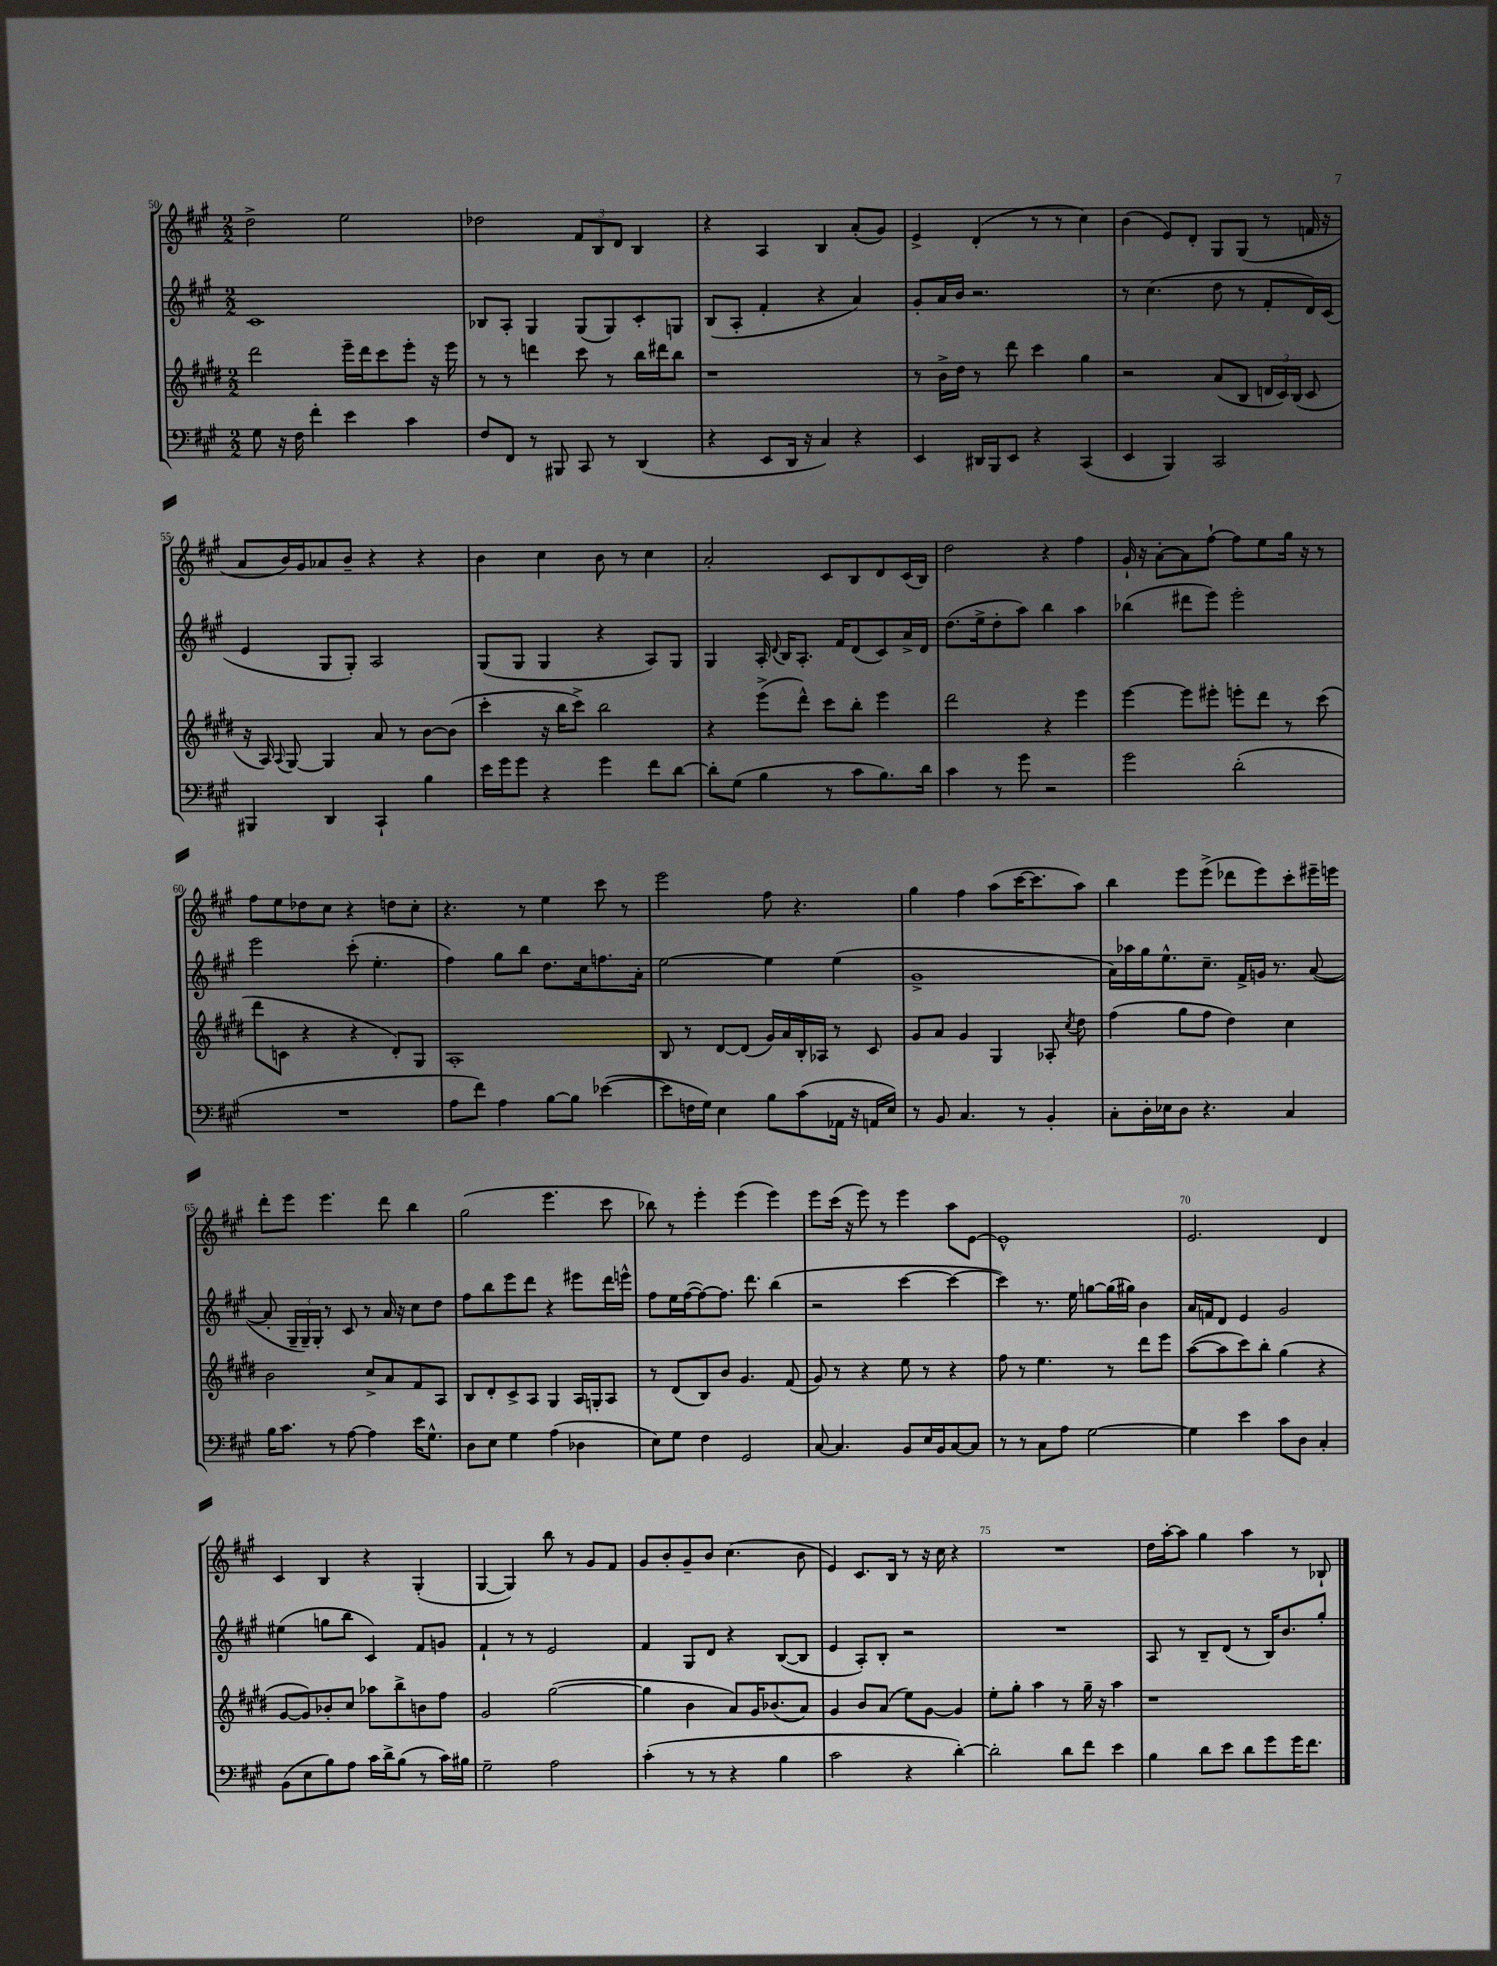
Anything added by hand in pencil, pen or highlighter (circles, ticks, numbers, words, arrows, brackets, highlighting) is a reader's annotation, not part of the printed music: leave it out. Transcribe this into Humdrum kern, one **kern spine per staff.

**kern	**kern	**kern	**kern
*staff4	*staff3	*staff2	*staff1
*clefF4	*clefG2	*clefG2	*clefG2
*k[f#c#g#]	*k[f#c#g#d#]	*k[f#c#g#]	*k[f#c#g#]
*M2/2	*M2/2	*M2/2	*M2/2
8G#	2ddd#	1c#	2dd^
16r	.	.	.
16F#	.	.	.
4f#'	.	.	.
4e	16eee~	.	2ee
.	16ddd#	.	.
.	8ccc#	.	.
4c#	8eee'	.	.
.	16r	.	.
.	16eee	.	.
=	=	=	=
8F#	8r	8B-	2dd-
8FF#	8r	8A'	.
8r	4ddd	4G#	.
8BBB#	.	.	.
8CC#	8ccc#	(8G#	12f#
.	.	.	12B
8r	8r	8G#)	.
.	.	.	12d
(4DD	16bb	8c#'	4B
.	16ddd#	.	.
.	8bb	8G	.
=	=	=	=
4r	1r	(8B	4r
.	.	8A'	.
8EE	.	4f#'	4A
16DD	.	.	.
16r	.	.	.
4C#)	.	4r	4B
4r	.	4a)	(8a'
.	.	.	8g#)
=	=	=	=
4EE	8r	8g#'	4e^
.	16b^	16a	.
.	16dd#	16b	.
16DD#	8r	2.r	(4d'
16BBB	.	.	.
8EE	8ddd#	.	.
4r	4ccc#	.	8r
.	.	.	8r
(4CC#	4gg#	.	4cc#)
=	=	=	=
4EE	2r	8r	(4b
.	.	(4.cc#	.
4BBB)	.	.	8e)
.	.	.	8d'
2CC#	(8a	8dd	8G#
.	8B	8r	(8G#
.	24d	8f#'	8r
.	24c#)	.	.
.	(24B	.	.
.	8c#	16d)	16f
.	.	(16c#	16r
=	=	=	=
4BBB#	16r	4e	8a
.	16A)	.	.
.	8qqA	.	.
.	[8G#	.	16b)
.	.	.	16g#
4DD	4G#]	8G#	8a-
.	.	8G#')	8b~
4CC#`	8a	2A	4r
.	8r	.	.
4B	[8b	.	4r
.	(8b]	.	.
=	=	=	=
16e	4ccc#'	(8G#	4b
16g#	.	.	.
8g#	.	8G#	.
4r	16r	4G#	4cc#
.	16bb	.	.
.	8ccc#^)	.	.
4g#	2bb	4r	8b
.	.	.	8r
8f#	.	8A)	4cc#
[8d	.	8G#	.
=	=	=	=
8d']	4r	4G#	2a'
(8G#	.	.	.
4B	(8eee^	16A'	.
.	.	8qqd	.
.	.	16B	.
.	8ddd#^^)	8.A'	.
8r	8ccc#	.	8c#
.	.	16f#	.
8c#	8bb'	(8d	8B
8.B)	4eee	8c#)	8d
.	.	16a^	(16c#
16d	.	16d	16B)
=	=	=	=
4c#	2ddd#	(8.dd	2dd
.	.	16ee^	.
8r	.	8dd'	.
8g#	.	8aa)	.
2r	4r	4bb	4r
.	4eee	4aa	4ff#
=	=	=	=
2g#	[4eee	(4bb-	16g#`
.	.	.	16r
.	.	.	[8a'
.	8eee]	8ddd#	8a]
.	8eee#'	8eee)	[8ff#`
(2d'	8eee'	2eee'	8ff#]
.	8ddd#	.	8ee
.	8r	.	16gg#
.	.	.	16r
.	(8ccc#	.	8r
=	=	=	=
1r	8ddd#	2eee	8ff#
.	8c	.	8ee
.	4r	.	8dd-
.	.	.	8cc#
.	4r	(8ccc#'	4r
.	.	4.ee'	.
.	8d#')	.	8dd
.	8G#	.	8cc#'
=	=	=	=
8A	1A'	4ff#)	4.r
8f#)	.	.	.
4A	.	8gg#	.
.	.	8bb	8r
[8B	.	8.dd	4ee
8B]	.	.	.
.	.	16cc#	.
([4e-	.	8.ff	8ccc#
.	.	.	8r
.	.	16a'	.
=	=	=	=
8e-]	8B	[2ee	2eee
16F	8r	.	.
16G#)	.	.	.
4E	[8d#	.	.
.	(8d#]	.	.
8B	16g#)	4ee]	8ff#
.	16a	.	.
(8c#	16B'	.	4.r
.	16A-	.	.
16AA-	8r	(4ee	.
16r	.	.	.
16AA	8c#	.	.
16E)	.	.	.
=	=	=	=
8r	8g#	1g#^	4gg#
8BB	8a	.	.
4.C#	4g#	.	4ff#
.	4G#	.	(8aa
8r	.	.	[16ccc#
.	.	.	8.ccc#]
4BB'	8A-'	.	.
.	8qcc#	.	.
.	8dd#	.	8aa)
=	=	=	=
8C#'	(4ff#	16a)	4bb
.	.	16aa-	.
16D'	.	16gg#	.
16E-	.	8.ee^^	.
8D	8gg#	.	8eee
4.r	8ff#	8.cc#~	(8eee^
.	4dd#)	.	8ddd-
.	.	16f#^	.
.	.	16g	8eee)
.	.	8.r	.
4C#	4cc#	.	8ccc#'
.	.	([8a	16eee#~
.	.	.	16eee
=	=	=	=
16B	2b	8a']	8ddd'
8.c#	.	.	.
.	.	24G#~	8eee
.	.	24G#~)	.
.	.	24G#'	.
8r	.	8r	4.eee
[8A	.	8c#	.
4A]	8cc#^	8r	.
.	8a	16a	8ddd
.	.	16r	.
16e	8f#	8cc#	4bb
8.G#^^	.	.	.
.	8A	8dd	.
=	=	=	=
8D	8B	8ff#	(2gg#
8E	8d#'	8bb	.
4G#	8c#^	8eee	.
.	8A	8ddd	.
(4A	4G#	4r	4.eee
4D-	16A	8eee#	.
.	16G'	.	.
.	8A	16ddd	8ccc#
.	.	16eee^^	.
=	=	=	=
8E)	8r	8ff#	8bb-)
8G#	(8d#	16ee	8r
.	.	([16ff#	.
4F#	8B)	8ff#_)	4eee'
.	8b	8.ff#]	.
2GG#	4.g#	.	(4eee
.	.	8.ddd	.
.	.	(4bb	4eee)
.	(8f#	.	.
=	=	=	=
[8C#	8g#)	2r	8eee
4.C#]	8r	.	(16ccc#
.	.	.	16r
.	4r	.	8eee)
.	.	.	8r
8BB	8ee	[4ccc#	4eee
16E	8r	.	.
16BB	.	.	.
[8C#	4r	4ccc#_	8aa
8C#]	.	.	[8e
=	=	=	=
8r	8ff#	4ccc#])	1e^^]
8r	8r	.	.
8C#	4.ee	8.r	.
8A	.	.	.
.	.	16ee	.
[2G#	.	[8gg	.
.	8r	(16gg]	.
.	.	16gg#)	.
.	8ddd#	4b	.
.	8eee	.	.
=	=	=	=
4G#]	([8aa	16a	2.e
.	.	16f	.
.	8aa]	8d	.
4e	8ccc#)	4e	.
.	8bb'	.	.
8c#	(4gg#	2g#	.
8D	.	.	.
4C#'	4r	.	4d
=	=	=	=
(8BB	[8g#	(4ee#	4c#
8E	8g#])	.	.
8B)	8b-'	8gg	4B
8A	8cc#	8bb	.
16c#	8aa-	4c#)	4r
16d^	.	.	.
(8B	8bb^	.	.
8r	8b	8f#	(4G#'
16c#)	8ff#	8g	.
16B#	.	.	.
=	=	=	=
2G#~	2g#	4f#`	[4G#
.	.	8r	4G#])
.	.	8r	.
2A	([2gg#	2e	8bb
.	.	.	8r
.	.	.	8g#
.	.	.	8f#
=	=	=	=
(4c#'	4gg#]	4f#	8g#
.	.	.	8b'
8r	4b	8G#	8g#~
8r	.	8d	8b
4r	8a)	4r	(4.cc#
.	16g#	.	.
.	(8.b-	.	.
4B	.	([8B	.
.	8a)	8B]	8b
=	=	=	=
2c#	4g#	4e	4e)
.	8b	8A')	8.c#
.	(8a	8B'	.
.	.	.	16B
4r	8ee)	2r	8r
.	[8g#	.	16r
.	.	.	16cc#
[4d')	4g#]	.	4r
=	=	=	=
2d']	8ee'	1r	1r
.	8gg#'	.	.
.	4aa	.	.
8d	8r	.	.
8f#	16gg#~	.	.
.	16r	.	.
4e	4aa	.	.
=	=	=	=
4B	1r	8A	16dd
.	.	.	[16aa'
.	.	8r	8aa]
8d	.	8B~	4gg#
8e	.	(8d	.
8d	.	8r	4aa
8g#	.	16B)	.
.	.	8.b	.
16g#	.	.	8r
8.f#	.	.	.
.	.	8gg#'	8B-`
==	==	==	==
*-	*-	*-	*-
